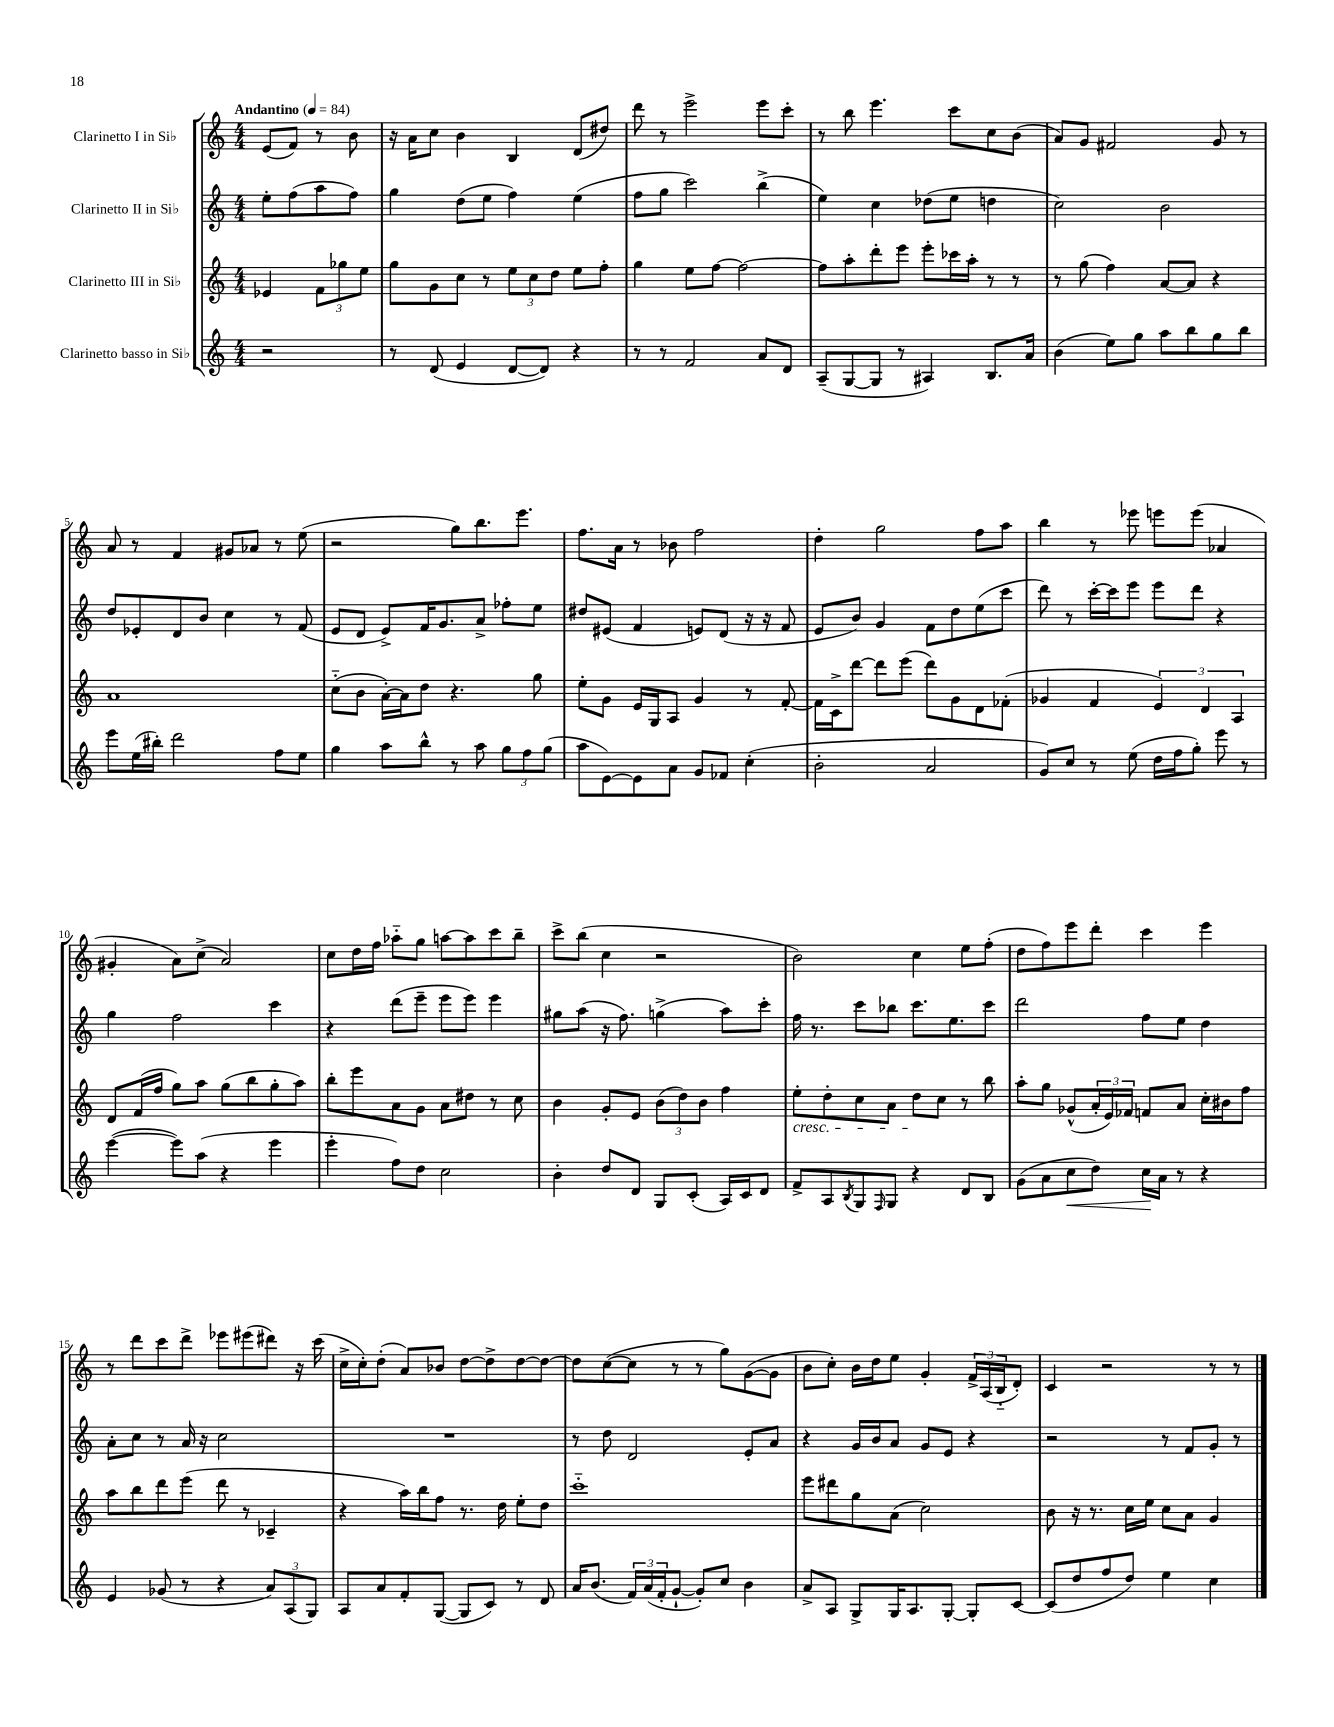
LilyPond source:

<<
\new StaffGroup <<
\new Staff = "s0" \with { instrumentName = "Clarinetto I in Sib" } {
    \clef treble \key c \major \numericTimeSignature \time 4/4 \partial 2 \tempo "Andantino" 4 = 84
    e'8( f'8) r8 b'8 |
    r16 a'16 c''8 b'4 b4 d'8( dis''8) |
    d'''8 r8 e'''2-> e'''8 c'''8-. |
    r8 b''8 e'''4. c'''8 c''8 b'8( |
    a'8) g'8 fis'2 g'8 r8 |
    a'8 r8 f'4 gis'8 aes'8 r8 e''8( |
    r2 g''8) b''8. e'''8. |
    f''8. a'16 r8 bes'8 f''2 |
    d''4-. g''2 f''8 a''8 |
    b''4 r8 ees'''8 e'''8 e'''8( aes'4 |
    gis'4-. a'8) c''8->( a'2) |
    c''8 d''16 f''16 aes''8-_ g''8 a''8~ a''8 c'''8 b''8-- |
    c'''8-> b''8( c''4 r2 |
    b'2) c''4 e''8 f''8-.( |
    d''8 f''8) e'''8 d'''8-. c'''4 e'''4 |
    r8 d'''8 c'''8 d'''8-> ees'''8 eis'''8( dis'''8) r16 c'''16( |
    c''16-> c''16-.) d''8-.( a'8) bes'8 d''8~ d''8-> d''8~ d''8~ |
    d''8 c''8~( c''8 r8 r8 g''8) g'8~( g'8 |
    b'8 c''8-.) b'16 d''16 e''8 g'4-. \tuplet 3/2 { f'16-> a16( b16-_ } d'8-.) |
    c'4 r2 r8 r8 \bar "|." |
}
\new Staff = "s1" \with { instrumentName = "Clarinetto II in Sib" } {
    \clef treble \key c \major \numericTimeSignature \time 4/4 \partial 2
    e''8-. f''8( a''8 f''8) |
    g''4 d''8( e''8 f''4) e''4( |
    f''8 g''8 c'''2) b''4->( |
    e''4) c''4 des''8( e''8 d''4 |
    c''2) b'2 |
    d''8 ees'8-. d'8 b'8 c''4 r8 f'8( |
    e'8 d'8 e'8->) f'16 g'8. a'8-> fes''8-. e''8 |
    dis''8 eis'8( f'4 e'8) d'8( r16 r16 f'8 |
    e'8 b'8) g'4 f'8 d''8 e''8( c'''8 |
    d'''8) r8 c'''16~-. c'''16 e'''8 e'''8 d'''8 r4 |
    g''4 f''2 c'''4 |
    r4 d'''8( e'''8-- e'''8 e'''8) e'''4 |
    gis''8 a''8( r16 f''8.) g''4->( a''8) c'''8-. |
    f''16 r8. c'''8 bes''8 c'''8. e''8. c'''8 |
    d'''2 f''8 e''8 d''4 |
    a'8-. c''8 r8 a'16 r16 c''2 |
    R1 |
    r8 d''8 d'2 e'8-. a'8 |
    r4 g'16 b'16 a'8 g'8 e'8 r4 |
    r2 r8 f'8 g'8-. r8 \bar "|." |
}
\new Staff = "s2" \with { instrumentName = "Clarinetto III in Sib" } {
    \clef treble \key c \major \numericTimeSignature \time 4/4 \partial 2
    ees'4 \tuplet 3/2 { f'8 ges''8 e''8 } |
    g''8 g'8 c''8 r8 \tuplet 3/2 { e''8 c''8 d''8 } e''8 f''8-. |
    g''4 e''8 f''8~ f''2~ |
    f''8 a''8-. d'''8-. e'''8 e'''8-. ces'''16 a''16-. r8 r8 |
    r8 g''8( f''4) a'8~ a'8 r4 |
    a'1 |
    c''8-_( b'8 a'16~-.) a'16 d''8 r4. g''8 |
    e''8-. g'8 e'16 g16 a8 g'4 r8 f'8~-. |
    f'16 c'16-> d'''8~ d'''8 e'''8( d'''8) g'8 d'8 fes'8-.( |
    ges'4 f'4 \tuplet 3/2 { e'4) d'4 a4 } |
    d'8 f'16( f''16 g''8) a''8 g''8( b''8 g''8-. a''8) |
    b''8-. e'''8 a'8 g'8 a'8 dis''8 r8 c''8 |
    b'4 g'8-. e'8 \tuplet 3/2 { b'8( d''8) b'8 } f''4 |
    e''8-.\cresc d''8-. c''8 a'8 d''8\! c''8 r8 b''8 |
    a''8-. g''8 ges'8-^( \tuplet 3/2 { a'16-. e'16) fes'16 } f'8 a'8 c''16-. bis'16 f''8 |
    a''8 b''8 d'''8 e'''8( d'''8 r8 ces'4-- |
    r4 a''16) b''16 f''8 r8. d''16 e''8-. d''8 |
    c'''1-_ |
    e'''8 dis'''8 g''8 a'8( c''2) |
    b'8 r16 r8. c''16 e''16 c''8 a'8 g'4 \bar "|." |
}
\new Staff = "s3" \with { instrumentName = "Clarinetto basso in Sib" } {
    \clef treble \key c \major \numericTimeSignature \time 4/4 \partial 2
    r2 |
    r8 d'8( e'4 d'8~ d'8) r4 |
    r8 r8 f'2 a'8 d'8 |
    a8--( g8~ g8 r8 ais4) b8. a'16 |
    b'4( e''8) g''8 a''8 b''8 g''8 b''8 |
    e'''8 e''16( bis''16-.) d'''2 f''8 e''8 |
    g''4 a''8 b''8-^ r8 a''8 \tuplet 3/2 { g''8 f''8 g''8( } |
    a''8 e'8~) e'8 a'8 g'8 fes'8 c''4-.( |
    b'2-. a'2 |
    g'8) c''8 r8 e''8( d''16 f''16 g''8-.) e'''8 r8 |
    e'''4~( e'''8) a''8( r4 e'''4 |
    e'''4-. f''8) d''8 c''2 |
    b'4-. d''8 d'8 g8 c'8-.( a16) c'16 d'8 |
    f'8-> a8 \acciaccatura { b8 } g8 \grace { f16 } g8 r4 d'8 b8 |
    g'8( a'8 c''8\< d''8) c''16\! a'16 r8 r4 |
    e'4 ges'8( r8 r4 \tuplet 3/2 { a'8) a8( g8) } |
    a8 a'8 f'8-. g8~( g8 c'8) r8 d'8 |
    a'16 b'8.( \tuplet 3/2 { f'16) a'16( f'16-. } g'8~-! g'8-.) c''8 b'4 |
    a'8-> a8 g8-> g16 a8. g8~-. g8-. c'8~ |
    c'8( d''8 f''8 d''8) e''4 c''4 \bar "|." |
}
>>
>>
